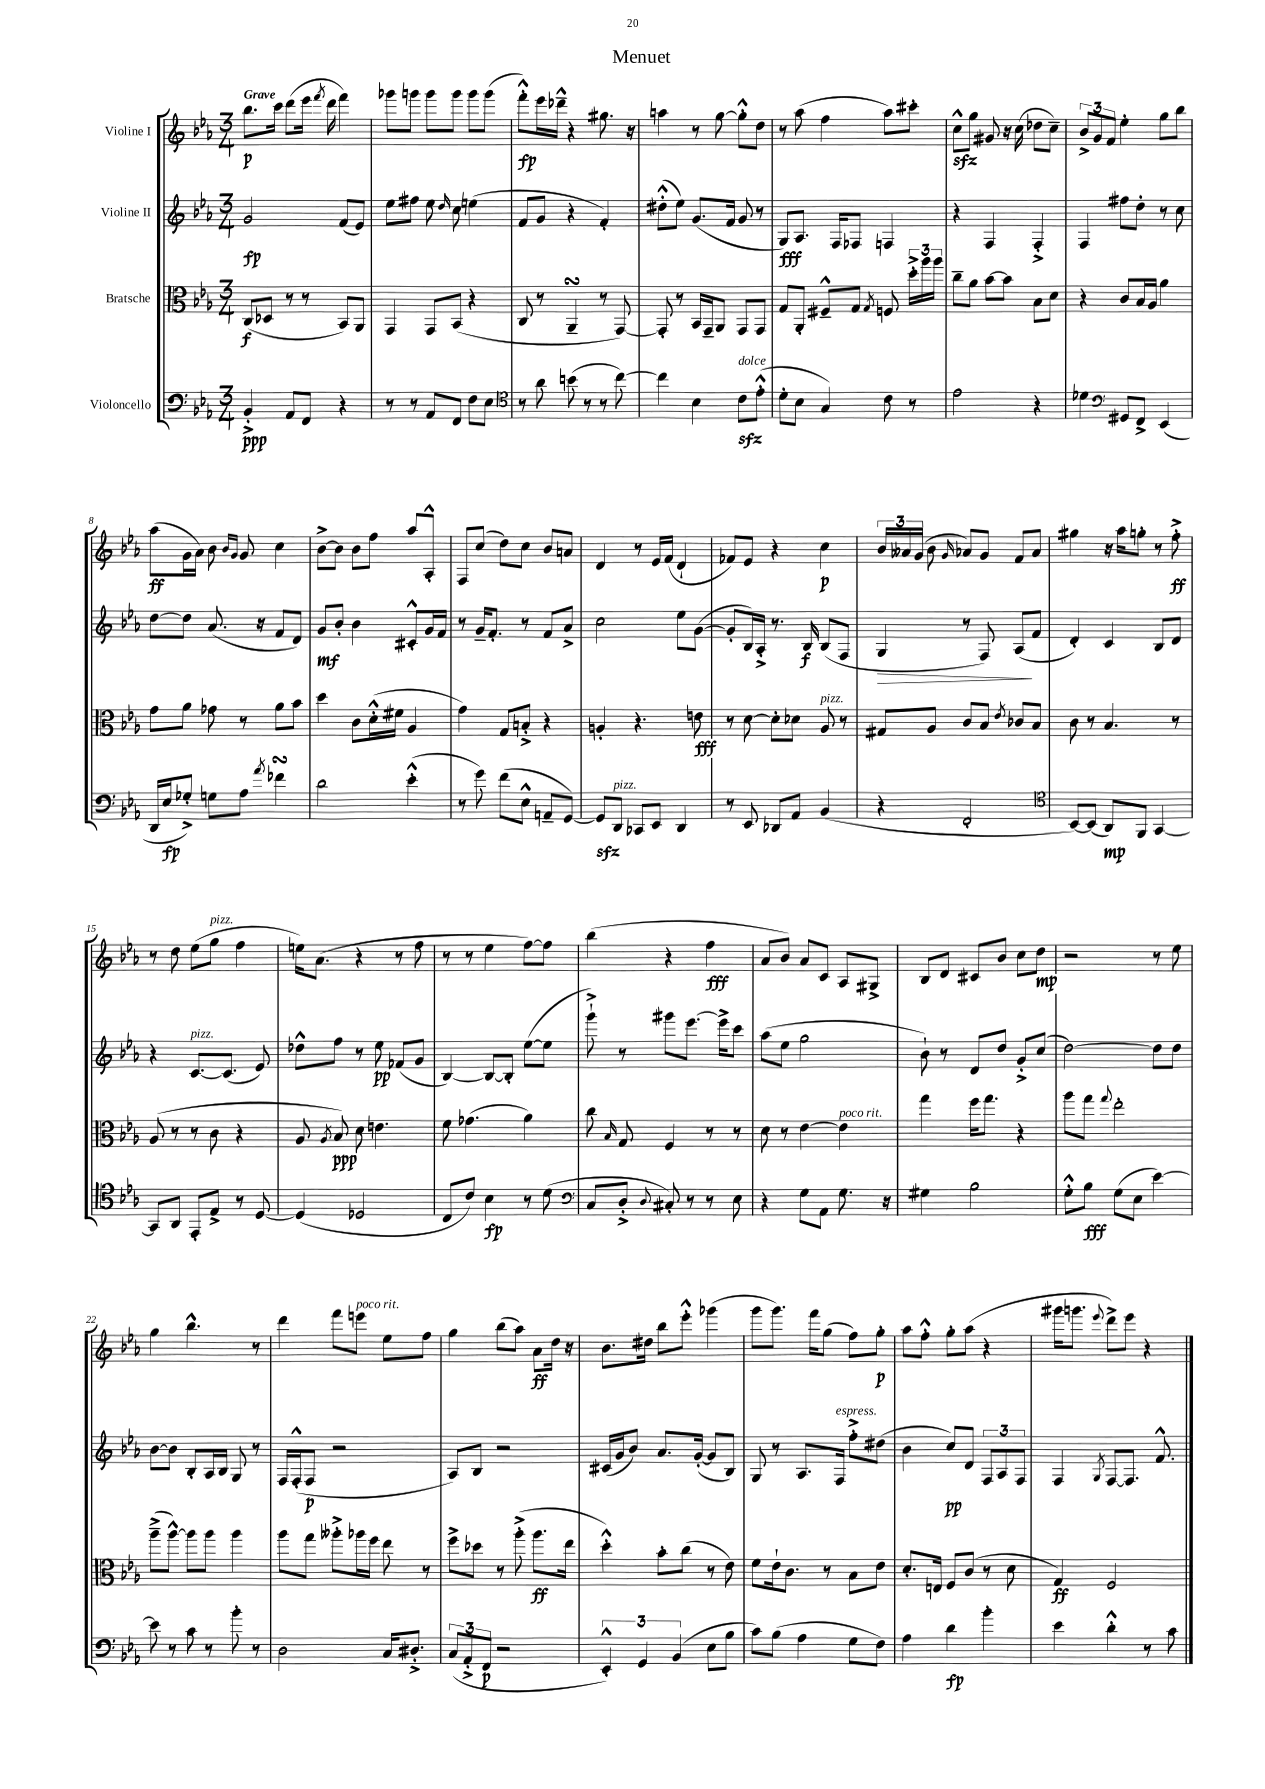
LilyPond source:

\header { title = "Menuet" }
<<
\new StaffGroup <<
\new Staff = "s0" \with { instrumentName = "Violine I" } {
    \clef treble \key ees \major \numericTimeSignature \time 3/4 \tempo "Grave"
    \autoBeamOff bes''8.[\p c'''16] d'''8[( ees'''16] \acciaccatura { f'''8 } d'''16 f'''4) |
    ges'''8[ g'''8] g'''8[ g'''8] g'''8[ g'''8]( |
    f'''8[-.-^\fp) ees'''16 des'''16]---^ r4 gis''8. r16 |
    a''4 r8 g''8~ g''8[-.-^ d''8] |
    r8 aes''8( f''4 aes''8[) cis'''8]-. |
    c''8[-^\sfz g''8] gis'8 r16 c''16( des''8[ c''8]--) |
    \tuplet 3/2 { bes'8[-> g'8 f'8] } ees''4-. g''8[ bes''8] |
    aes''8[\ff( g'16 aes'16]) bes'8 \grace { bes'16[ g'16] } g'8 c''4 |
    bes'8[~-> bes'8] bes'8[ f''8] aes''8[ aes8]-.-^ |
    f8[ c''8]( d''8[) c''8] bes'8[ a'8] |
    d'4 r8 ees'16[ f'16]( d'4-! |
    fes'8[) ees'8] r4 c''4\p |
    \tuplet 3/2 { bes'16[ aeses'16 g'16]( } bes'8 \grace { g'16 } aes'8[) g'8] f'8[ aes'8] |
    gis''4 r16 aes''16[ g''8]-. r8 f''8-.->\ff |
    r8 d''8 ees''8[( g''8]^\markup { \italic "pizz." } f''4 |
    e''16[) aes'8.]( r4 r8 f''8 |
    r8 r8 ees''4 f''8[~) f''8] |
    bes''4( r4 f''4\fff |
    aes'8[ bes'8]) aes'8[ c'8] aes8[ gis8]-> |
    bes8[ d'8] cis'8[ bes'8] c''8[ d''8]\mp |
    r2 r8 ees''8 |
    g''4 bes''4.-^ r8 |
    d'''4 f'''8[ e'''8]^\markup { \italic "poco rit." } ees''8[ f''8] |
    g''4 bes''8[( aes''8]) aes'8[\ff d''16] r16 |
    bes'8.[ dis''16] bes''8[ ees'''8]-.-^ ges'''4( |
    g'''8[ g'''8.]) f'''16[ g''8]( f''8[) g''8]-.\p |
    aes''8[ f''8]-.-^ g''8[-. aes''8]( r4 |
    gis'''16[ g'''8.] \appoggiatura { ees'''8 } d'''8[->) ees'''8] r4 \bar "|." |
}
\new Staff = "s1" \with { instrumentName = "Violine II" } {
    \clef treble \key ees \major \numericTimeSignature \time 3/4
    \autoBeamOff g'2\fp f'8[( ees'8]) |
    ees''8[ fis''8] ees''8 \grace { d''16 } c''8 e''4( |
    f'8[ g'8] r4 f'4-.) |
    dis''8[-.-^( ees''8]) g'8.[( f'16] g'8 r8 |
    g8[\fff) aes8.] f16[ fes8] f4 |
    r4 f4 f4-.-> |
    f4 fis''8[ d''8]-. r8 c''8 |
    d''8[~ d''8] aes'8.( r16 f'8[ d'8]) |
    g'8[\mf bes'8]-. bes'4 cis'8[-.-^ g'16 f'16] |
    r8 g'16[-- f'8.]-. r8 f'8[ aes'8]-> |
    c''2 ees''8[ g'8]~( |
    g'8[-. bes16) aes16]-.-> r8. bes16\f bes8[( f8] |
    g4\> r8 f8) aes8[\!( f'8] |
    d'4-.) c'4 bes8[ d'8] |
    r4 c'8.[~^\markup { \italic "pizz." } c'8.]( ees'8) |
    des''8[-^ f''8] r8 ees''8\pp fes'8[( g'8] |
    bes4~) bes8[~ bes8]-. ees''8[~( ees''8] |
    g'''8-!->) r8 gis'''8[ ees'''8.]~ ees'''16[-> c'''8] |
    aes''8[( ees''8] g''2 |
    bes'8-!) r8 d'8[ d''8] g'8[-.-> c''8]( |
    d''2~) d''8[ d''8] |
    bes'8[~ bes'8] bes8[-. aes16 bes16] g8 r8 |
    f16[ f16-.-^( f8]\p r2 |
    aes8[) bes8] r2 |
    cis'16[( g'16 bes'8]) aes'8.[ g'16]~-.( g'8[ bes8]) |
    g8 r8 aes8.[ f16]^\markup { \italic "espress." } f''8[-.-> dis''8]( |
    bes'4 c''8[\pp) d'8] \tuplet 3/2 { f8[ aes8 f8] } |
    f4 \acciaccatura { g8 } f8[~ f8.] f'8.-^ \bar "|." |
}
\new Staff = "s2" \with { instrumentName = "Bratsche" } {
    \clef alto \key ees \major \numericTimeSignature \time 3/4
    \autoBeamOff c8[\f( des8] r8 r8 bes,8[) aes,8] |
    g,4 g,8[ bes,8]( r4 |
    c8 r8 aes,4--\turn r8 g,8~) |
    g,8-. r8 bes,16[ g,16-- aes,8] g,8[ g,8] |
    g8[ aes,8]-. fis8[---^ g8] \acciaccatura { g8 } f8 \tuplet 3/2 { d''16[-.-> aes''16 aes''16] } |
    c''8[-- aes'8] bes'8[~ bes'8] bes8[ d'8] |
    r4 c'8[ bes16 aes16] aes'4 |
    g'8[ aes'8] ges'8 r8 aes'8[ bes'8] |
    d''4 c'8[ d'16-.-^( fis'16] aes4 |
    g'4) g8[ b8]-.-> r4 |
    a4-. r4. e'8\fff |
    r8 d'8~ d'8[-. des'8] aes8^\markup { \italic "pizz." } r8 |
    gis8[ aes8] c'8[ bes8] \acciaccatura { ees'8 } ces'8[ bes8] |
    c'8 r8 bes4. r8 |
    aes8( r8 r8 c'8 r4 |
    aes8 \acciaccatura { aes8 } bes8\ppp) d'8 e'4. |
    f'8 ges'4.( aes'4) |
    c''8 \grace { bes16 } g8 f4 r8 r8 |
    d'8 r8 ees'4~ ees'4^\markup { \italic "poco rit." } |
    g''4 f''16[ g''8.] r4 |
    aes''8[ g''8] \appoggiatura { g''8 } ees''2-. |
    aes''8[--->( aes''8]~-^) aes''8[ aes''8] aes''4 |
    aes''8[ g''8] aeses''8[-.-> aes''16 f''16] ees''8 r8 |
    f''8[-> des''8] r8 aes''8-.->( aes''8.[\ff ees''16] |
    d''4-.-^) bes'8[-. c''8]( r8 ees'8) |
    f'8[ ees'16-! c'8.] r8 bes8[ ees'8] |
    d'8.[-. e16] f8[ c'8]( r8 d'8 |
    g4\ff) f2 \bar "|." |
}
\new Staff = "s3" \with { instrumentName = "Violoncello" } {
    \clef bass \key ees \major \numericTimeSignature \time 3/4
    \autoBeamOff bes,4-.->\ppp aes,8[ f,8] r4 |
    r8 r8 aes,8[ f,8] f8[ ees8] |
    \clef tenor r8 aes'8 b'8( r8 r8 c''8~) |
    c''4 bes4 c'8[\sfz^\markup { \italic "dolce" } ees'8]-.-^( |
    d'8[-. bes8] g4) c'8 r8 |
    ees'2 r4 |
    des'4 \clef bass gis,8[ f,8]-> ees,4( |
    d,16[ ees16\fp ges8]-.->) g8[ aes8] \acciaccatura { aes'8 } fes'4\turn |
    d'2 ees'4-.-^( |
    r8 g'8) f'8[( ees8]-^ a,8[-- g,8]~) |
    g,8[\sfz d,8]^\markup { \italic "pizz." } ces,8[ ees,8] d,4 |
    r8 ees,8 des,8[ aes,8] bes,4( |
    r4 f,2-. |
    \clef tenor bes,8[~) bes,8]( aes,8[\mp) f,8] g,4~ |
    g,8[ aes,8] ees,8[-. ees8]-> r8 d8~ |
    d4( des2 |
    c8[ c'8]) bes4\fp r8 d'8( |
    \clef bass c8[ d8]-.-> \appoggiatura { d8 } cis8-.) r8 r8 ees8 |
    r4 g8[ aes,8] g8. r16 |
    gis4 bes2 |
    g8[-.-^ bes8]\fff g8[( ees8] ees'4~) |
    ees'8 r8 c'8 r8 bes'8-. r8 |
    d2 c16[ dis8.]-.-> |
    \tuplet 3/2 { c8[( aes,8-.-> f,8]\p } r2 |
    \tuplet 3/2 { ees,4-.-^) g,4 bes,4( } ees8[ bes8] |
    c'8[) bes8]( aes4 g8[ f8]) |
    aes4 d'4\fp bes'4-. |
    ees'4 d'4-.-^ r8 c'8 \bar "|." |
}
>>
>>
